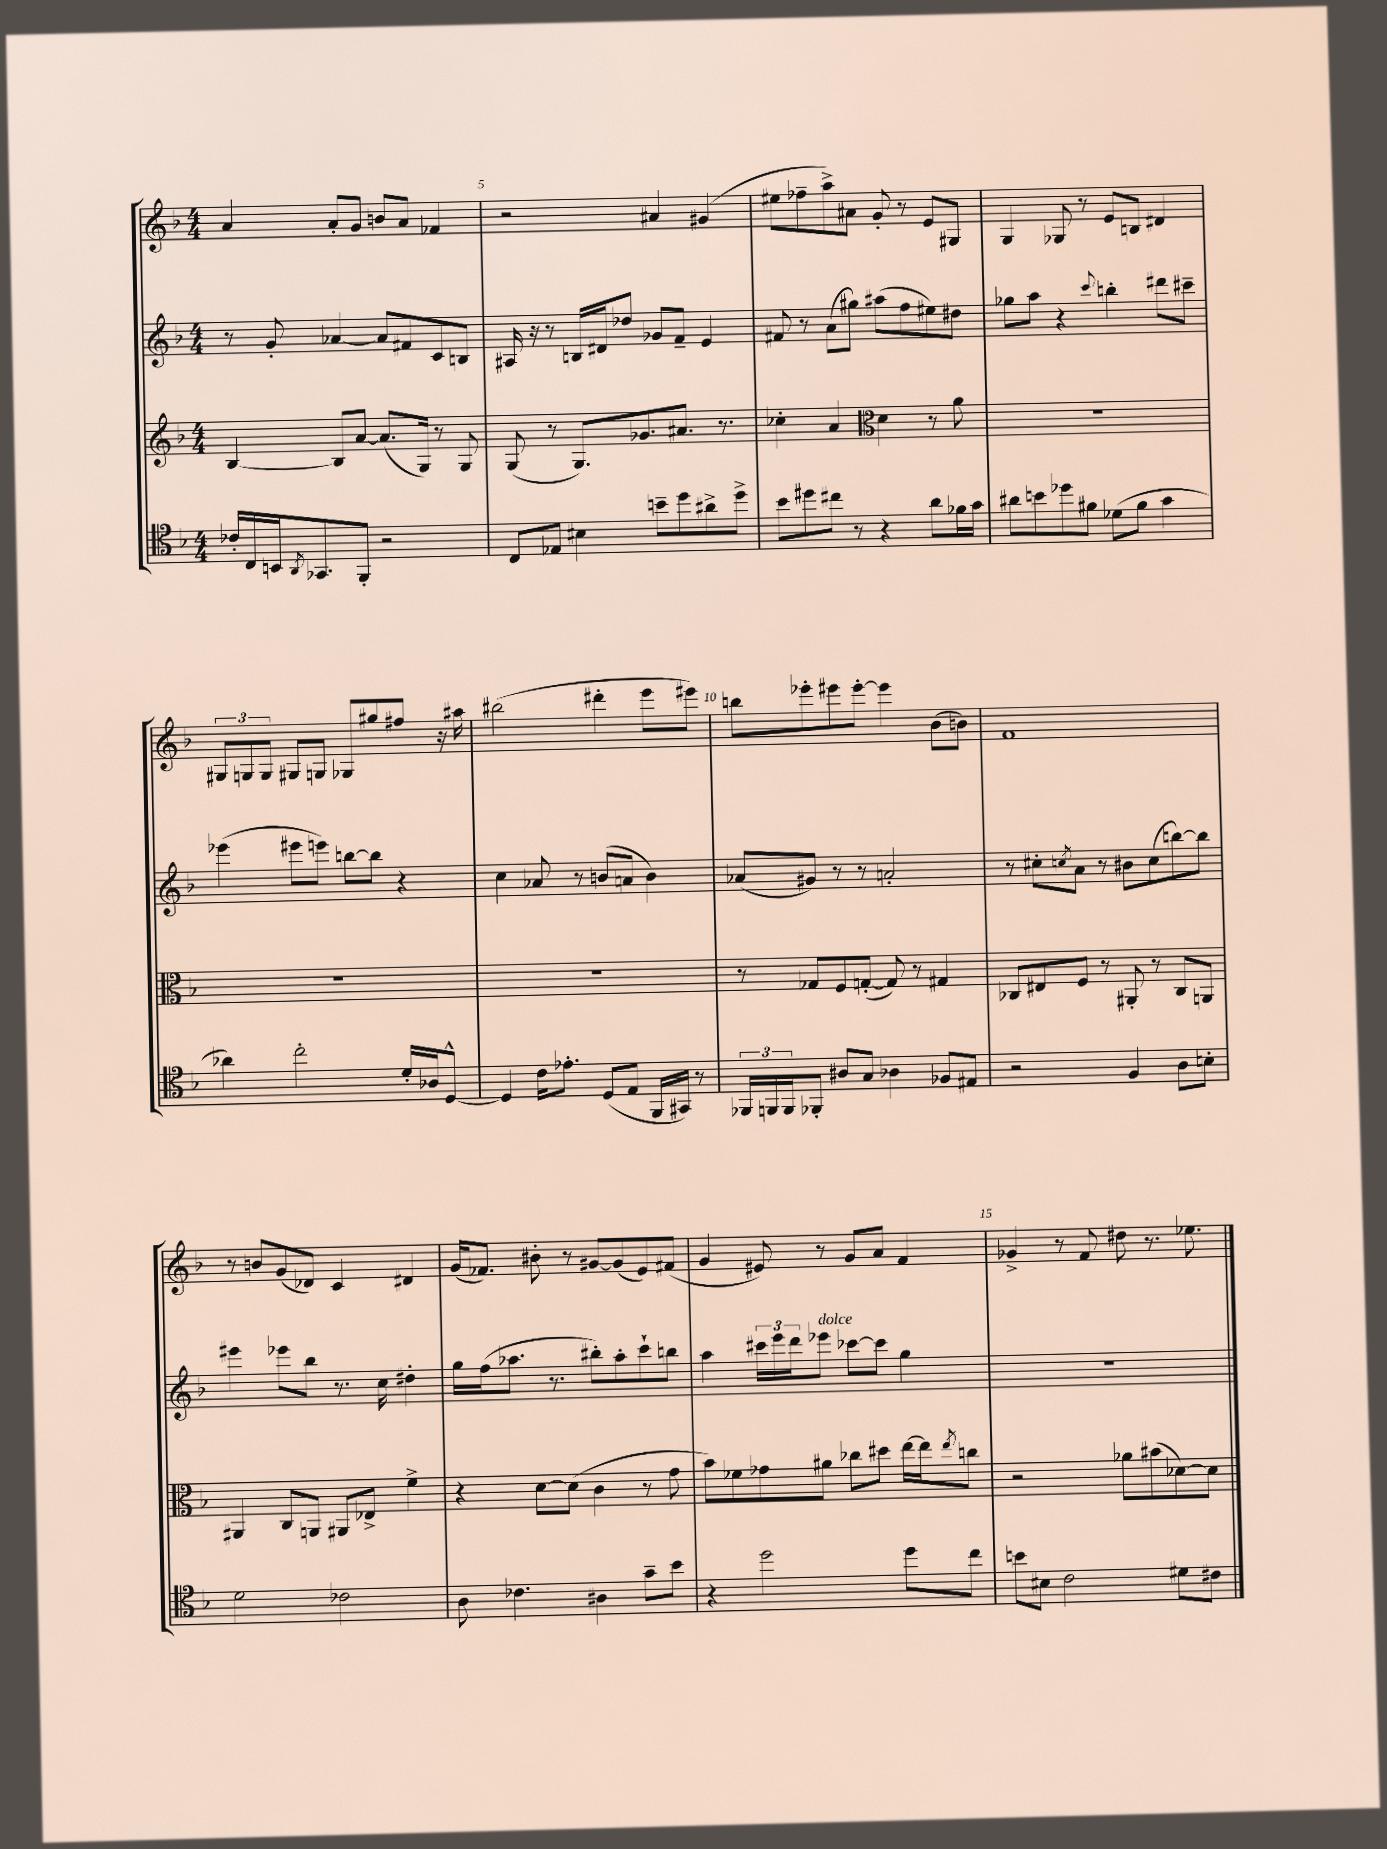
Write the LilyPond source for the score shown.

<<
\new StaffGroup <<
\new Staff = "s0" {
    \clef treble \key f \major \numericTimeSignature \time 4/4
    a'4 a'8-. g'8 b'8 a'8 fes'4 |
    r2 ais'4 gis'4( |
    eis''8 fes''8-- a''8->) ais'8 g'8-. r8 e'8 gis8 |
    g4 ges8 r8 e'8 b8 dis'4 |
    \tuplet 3/2 { gis8 g8 g8 } gis8 g8 ges8 gis''8 fis''8 r16 ais''16 |
    bis''2( dis'''4-. e'''8 eis'''8) |
    b''8 ees'''8-. eis'''8 eis'''8~-. eis'''4 bes'8( b'8) |
    f'1 |
    r8 b'8 g'8( des'8) c'4 dis'4 |
    g'16( fes'8.) bis'8-. r8 gis'8~ gis'8( e'8) fis'8( |
    g'4 eis'8) r8 g'8 a'8 f'4 |
    ges'4-> r8 f'8 dis''8 r8. ees''8. \bar "|." |
}
\new Staff = "s1" {
    \clef treble \key f \major \numericTimeSignature \time 4/4
    r8 g'8-. aes'4~ aes'8 fis'8 c'8 b8 |
    ais16 r16 r8 b16 dis'16 des''8 ges'8 f'8-- e'4 |
    fis'8 r8 a'8( gis''8) ais''8( f''8 eis''8) dis''8 |
    ges''8 a''8 r4 \appoggiatura { c'''8 } b''4-. dis'''8 cis'''8-- |
    ees'''4( eis'''8 e'''8) b''8~ b''8 r4 |
    c''4 aes'8 r8 b'8( a'8 b'4) |
    aes'8( gis'8) r8 r8 a'2-. |
    r8 cis''8-. \acciaccatura { c''8 } a'8 r8 bis'8 c''8( b''8~) b''8 |
    eis'''4 ees'''8 bes''8 r8. c''16 dis''4-. |
    g''16 f''16( aes''8. r8. bis''8-.) aes''8-. c'''8-! b''8 |
    a''4 \tuplet 3/2 { cis'''16 e'''16 d'''16 } ees'''8^\markup { \italic "dolce" } ces'''8~ ces'''8 g''4 |
    R1 \bar "|." |
}
\new Staff = "s2" {
    \clef treble \key f \major \numericTimeSignature \time 4/4
    bes4~ bes8 a'8~ a'8.( g16) r8 g8 |
    g8( r8 g8.) ges'8. ais'8. r8. |
    ces''4-. a'4 \clef alto d'4 r8 a'8 |
    R1 |
    R1 |
    R1 |
    r8 ges8 f8 g8~-.( g8) r8 gis4 |
    ces8 eis8 f8 r8 ais,8-. r8 ces8 a,8 |
    ais,4 c8 a,8 ais,8 ees8-> f'4-> |
    r4 d'8~ d'8( c'4 r8 g'8 |
    bes'8) fes'8 ges'8 ais'8 ces''8 dis''8 e''16~ e''16 \acciaccatura { e''8 } c''8 |
    r2 aes'8 bis'8( des'8~) des'8 \bar "|." |
}
\new Staff = "s3" {
    \clef tenor \key f \major \numericTimeSignature \time 4/4
    ces'16-. c16 b,16 \acciaccatura { a,8 } ges,8. f,8-. r2 |
    c8 ees8 bis4 b'8-- d''8 ais'8-> d''8-> |
    bes'8 dis''8 cis''8 r8 r4 a'8 fes'16 g'16 |
    ais'8 b'8 des''8 fis'8 des'8( fis'8 g'4 |
    aes'4) c''2-. d'16-. aes16 d8~-^ |
    d4 c'16 ees'8.-. d8( e8 f,16 gis,16) r8 |
    \tuplet 3/2 { fes,16 f,16 f,16 } fes,8-. ais8 g8 aes4 fes8 eis8 |
    r2 f4 a8 b8-. |
    d'2 ces'2 |
    a8 ces'4. ais4 g'8-- bes'8 |
    r4 d''2 d''8 c''8 |
    b'8 bis8 c'2 dis'8 cis'8 \bar "|." |
}
>>
>>
\layout { \context { \Score currentBarNumber = #4 \override BarNumber.break-visibility = ##(#f #t #t) barNumberVisibility = #(every-nth-bar-number-visible 5) } }
